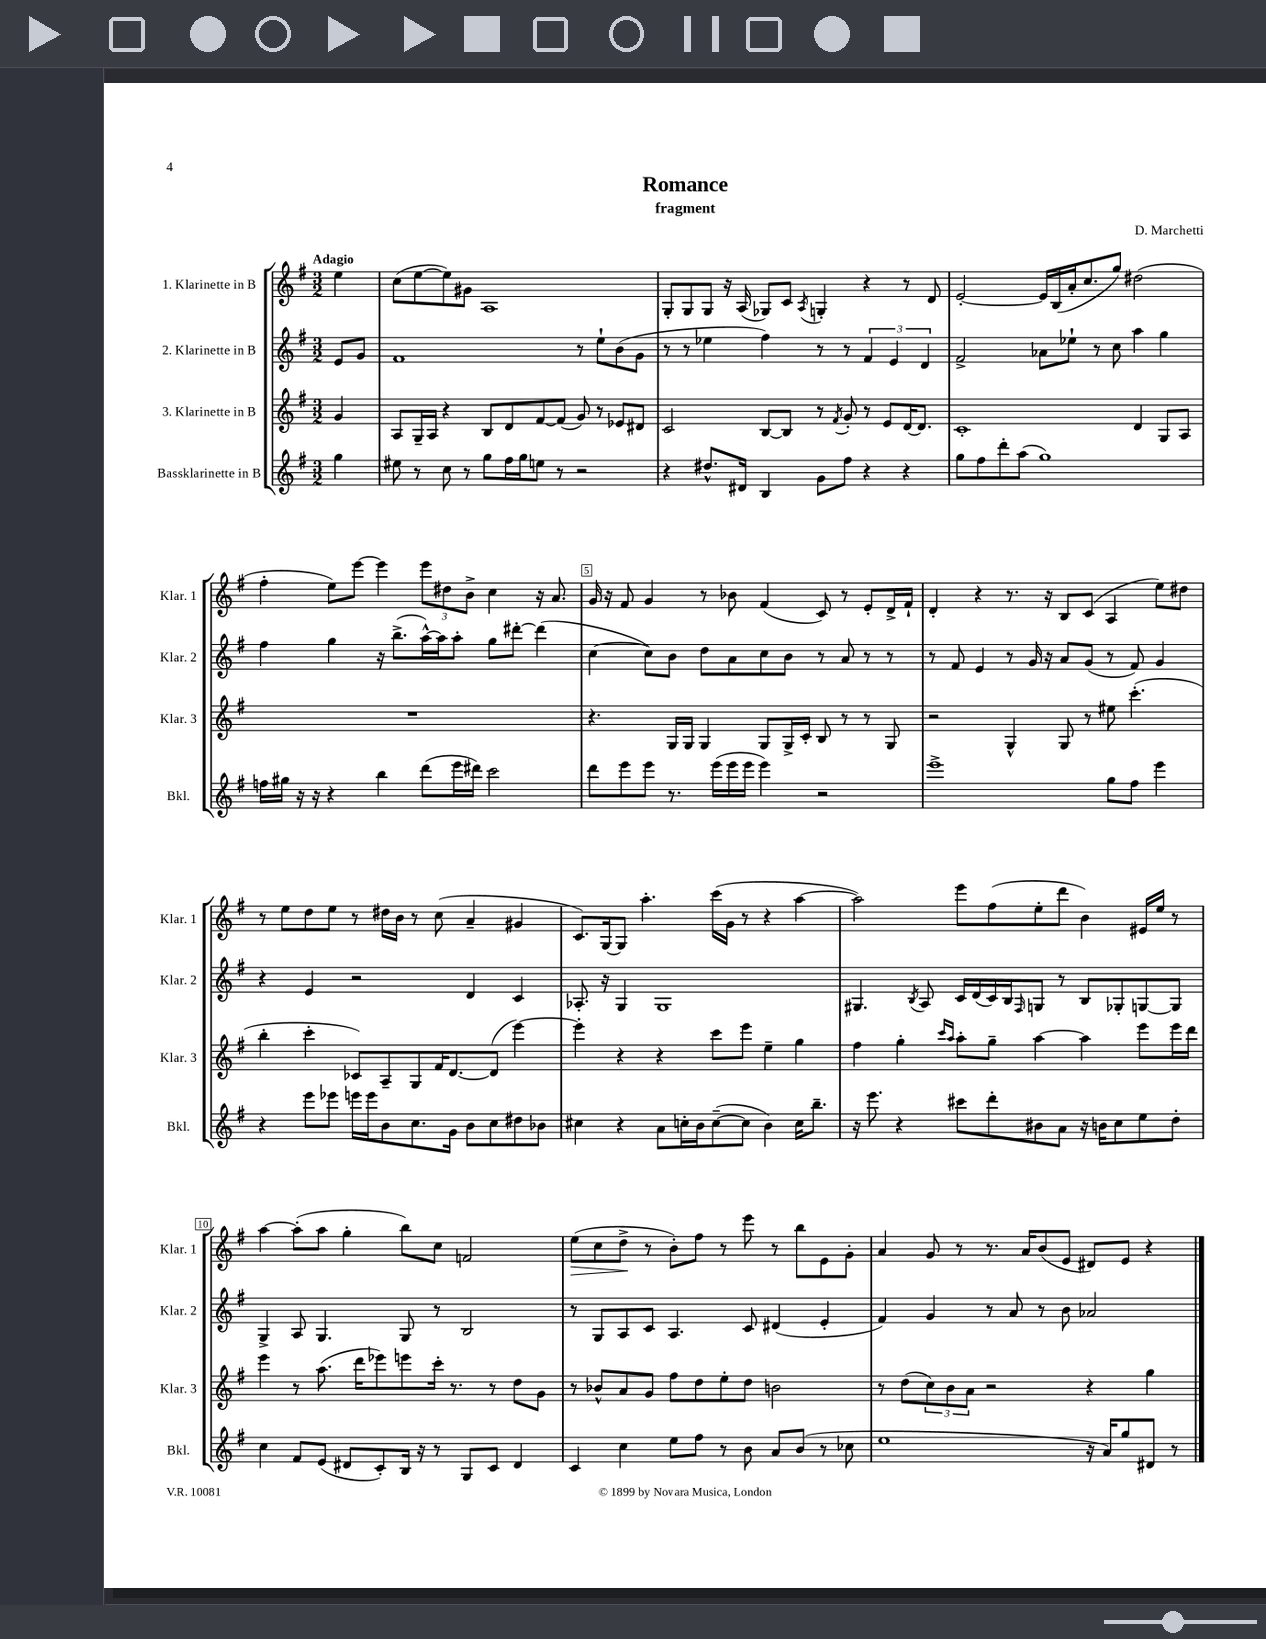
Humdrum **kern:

**kern	**kern	**kern	**kern
*staff4	*staff3	*staff2	*staff1
*clefG2	*clefG2	*clefG2	*clefG2
*k[f#]	*k[f#]	*k[f#]	*k[f#]
*M3/2	*M3/2	*M3/2	*M3/2
4gg	4g	8e	4ee
.	.	8g	.
=	=	=	=
8ee#	8A	1f#	(8cc
8r	16G~	.	[8ee
.	16A	.	.
8cc	4r	.	8ee])
8r	.	.	8g#
8gg	8B	.	1A
16ff#	8d	.	.
16gg	.	.	.
8ee	[8f#	.	.
8r	(8f#]	.	.
2r	8g)	8r	.
.	8r	8ee`	.
.	8e-	(8b	.
.	8d#	8g	.
=	=	=	=
4r	2c	8r	8G'
.	.	8r	8G
8.dd#^^	.	4ee-	8G
.	.	.	16r
16d#	.	.	(16A
4B	[8B	4ff#)	8G-)
.	8B]	.	8c
.	.	.	8qA
8g	8r	8r	4G'
.	8qf#	.	.
8ff#	8g'	8r	.
4r	8r	6f#	4r
.	8e	.	.
.	.	6e	.
4r	[16d	.	8r
.	8.d]	.	.
.	.	6d	.
.	.	.	8d
=	=	=	=
8gg	1c'	2f#^	[2e'
8ff#	.	.	.
8ddd'	.	.	.
(8aa	.	.	.
1gg)	.	8a-	16e]
.	.	.	(16B
.	.	8ee-`	16a'
.	.	.	8.cc
.	.	8r	.
.	.	8cc	8gg)
.	4d	4aa	(2dd#
.	8G	4gg	.
.	8A	.	.
=	=	=	=
16ff	1.r	4ff#	4ff#'
16gg#	.	.	.
16r	.	.	.
16r	.	.	.
4r	.	4gg	8ee)
.	.	.	[8eee
4bb	.	16r	4eee]
.	.	(8.bb^	.
(8ddd	.	[16aa^^)	12eee
.	.	16aa]	.
.	.	.	12dd#
16eee	.	8aa'	.
.	.	.	12b^
16ddd#)	.	.	.
2ccc	.	8gg	4cc
.	.	[8ddd#'	.
.	.	(4ddd#]	16r
.	.	.	8.a
=	=	=	=
8ddd	4.r	[4cc	16g
.	.	.	16r
8eee	.	.	8f#
8eee	.	8cc])	4g
8.r	16G	8b	.
.	16G	.	.
.	4G	8dd	8r
(16eee	.	.	.
16eee	.	8a	8b-
16eee	.	.	.
4eee)	8G	8cc	(4f#
.	16G^	8b	.
.	16c'	.	.
2r	8B	8r	8c)
.	8r	8a	8r
.	8r	8r	8e'
.	8G	8r	16d^
.	.	.	16f#`
=	=	=	=
1eee^	2r	8r	4d'
.	.	8f#	.
.	.	4e	4r
.	4G^^	8r	8.r
.	.	16g	.
.	.	16r	16r
.	8G	8a	8B
.	8r	(8g	(8c
8gg	8ee#	8r	4A
8ff#	(4.ccc'	8f#)	.
4eee	.	4g	8ee)
.	.	.	8dd#
=	=	=	=
4r	4bb'	4r	8r
.	.	.	8ee
8eee	4ccc'	4e	8dd
8eee-	.	.	8ee
16eee	8c-)	2r	8r
16eee	.	.	.
8b	8A~	.	16dd#
.	.	.	16b
8.cc	8G	.	8r
.	16f#	.	(8cc
16g	[8.d	.	.
8b	.	4d	4a~
8cc	(8d]	.	.
8dd#	[4eee)	4c	4g#
8b-	.	.	.
=	=	=	=
4cc#	4eee']	8.A-'	8.c)
.	.	16r	[16G
4r	4r	4G	8G]
.	.	.	4.aa'
8a	4r	1G	.
16cc'	.	.	.
16b	.	.	.
([8cc~	8ccc	.	(16ccc
.	.	.	16g
8cc]	8eee	.	8r
4b)	4ee~	.	4r
16cc	4gg	.	[4aa
8.bb~	.	.	.
=	=	=	=
16r	4ff#	4.G#	2aa])
8.eee	.	.	.
4r	4gg'	.	.
.	.	8qB	.
.	.	8A	.
.	16qqccc	.	.
.	16qqaa	.	.
8ccc#	8aa'	16c	8eee
.	.	(16d	.
8ddd'	8gg~	16c)	(8ff#
.	.	16B	.
.	.	16qqF#	.
8b#	[4aa	8G	8ee'
8a	.	8r	8ddd
16r	4aa]	8B	4b)
16b	.	.	.
8cc	.	8G-'	.
8ee	8eee	[8G	16e#
.	.	.	16ee
8dd'	16eee	8G]	8r
.	16ddd	.	.
=	=	=	=
4cc	4eee	4G^	[4aa
8f#	8r	8A	(8aa']
(8e	(8.aa	4.G	8aa
8d#	.	.	4gg'
.	16ddd	.	.
8c')	8eee-)	.	.
16B	8eee	8G	8bb)
16r	.	.	.
8r	16ccc'	8r	8cc
.	8.r	.	.
8G	.	2B	2f
8c	8r	.	.
4d#	8dd	.	.
.	8g	.	.
=	=	=	=
4c	8r	8r	(8ee
.	8b-^^	8G	8cc
4cc	8a	8A	8dd^
.	8g	8c	8r
8ee	8ff#	4.A	8b')
8ff#	8dd	.	8ff#
8r	8ee'	.	8r
8b	8dd	8c	8eee
8a	2b	(4d#	8r
(8b	.	.	8bb
8r	.	4e'	8e
8cc-	.	.	8g'
=	=	=	=
1ee	8r	4f#)	4a
.	(8dd	.	.
.	12cc)	4g	8g
.	12b	.	.
.	.	.	8r
.	12a	.	.
.	2r	8r	8.r
.	.	8a	.
.	.	.	16a
.	.	8r	(8b
.	.	8b	8e
16r	4r	2a-	8d#)
16a)	.	.	.
8gg	.	.	8e
8d#	4gg	.	4r
8r	.	.	.
==	==	==	==
*-	*-	*-	*-
